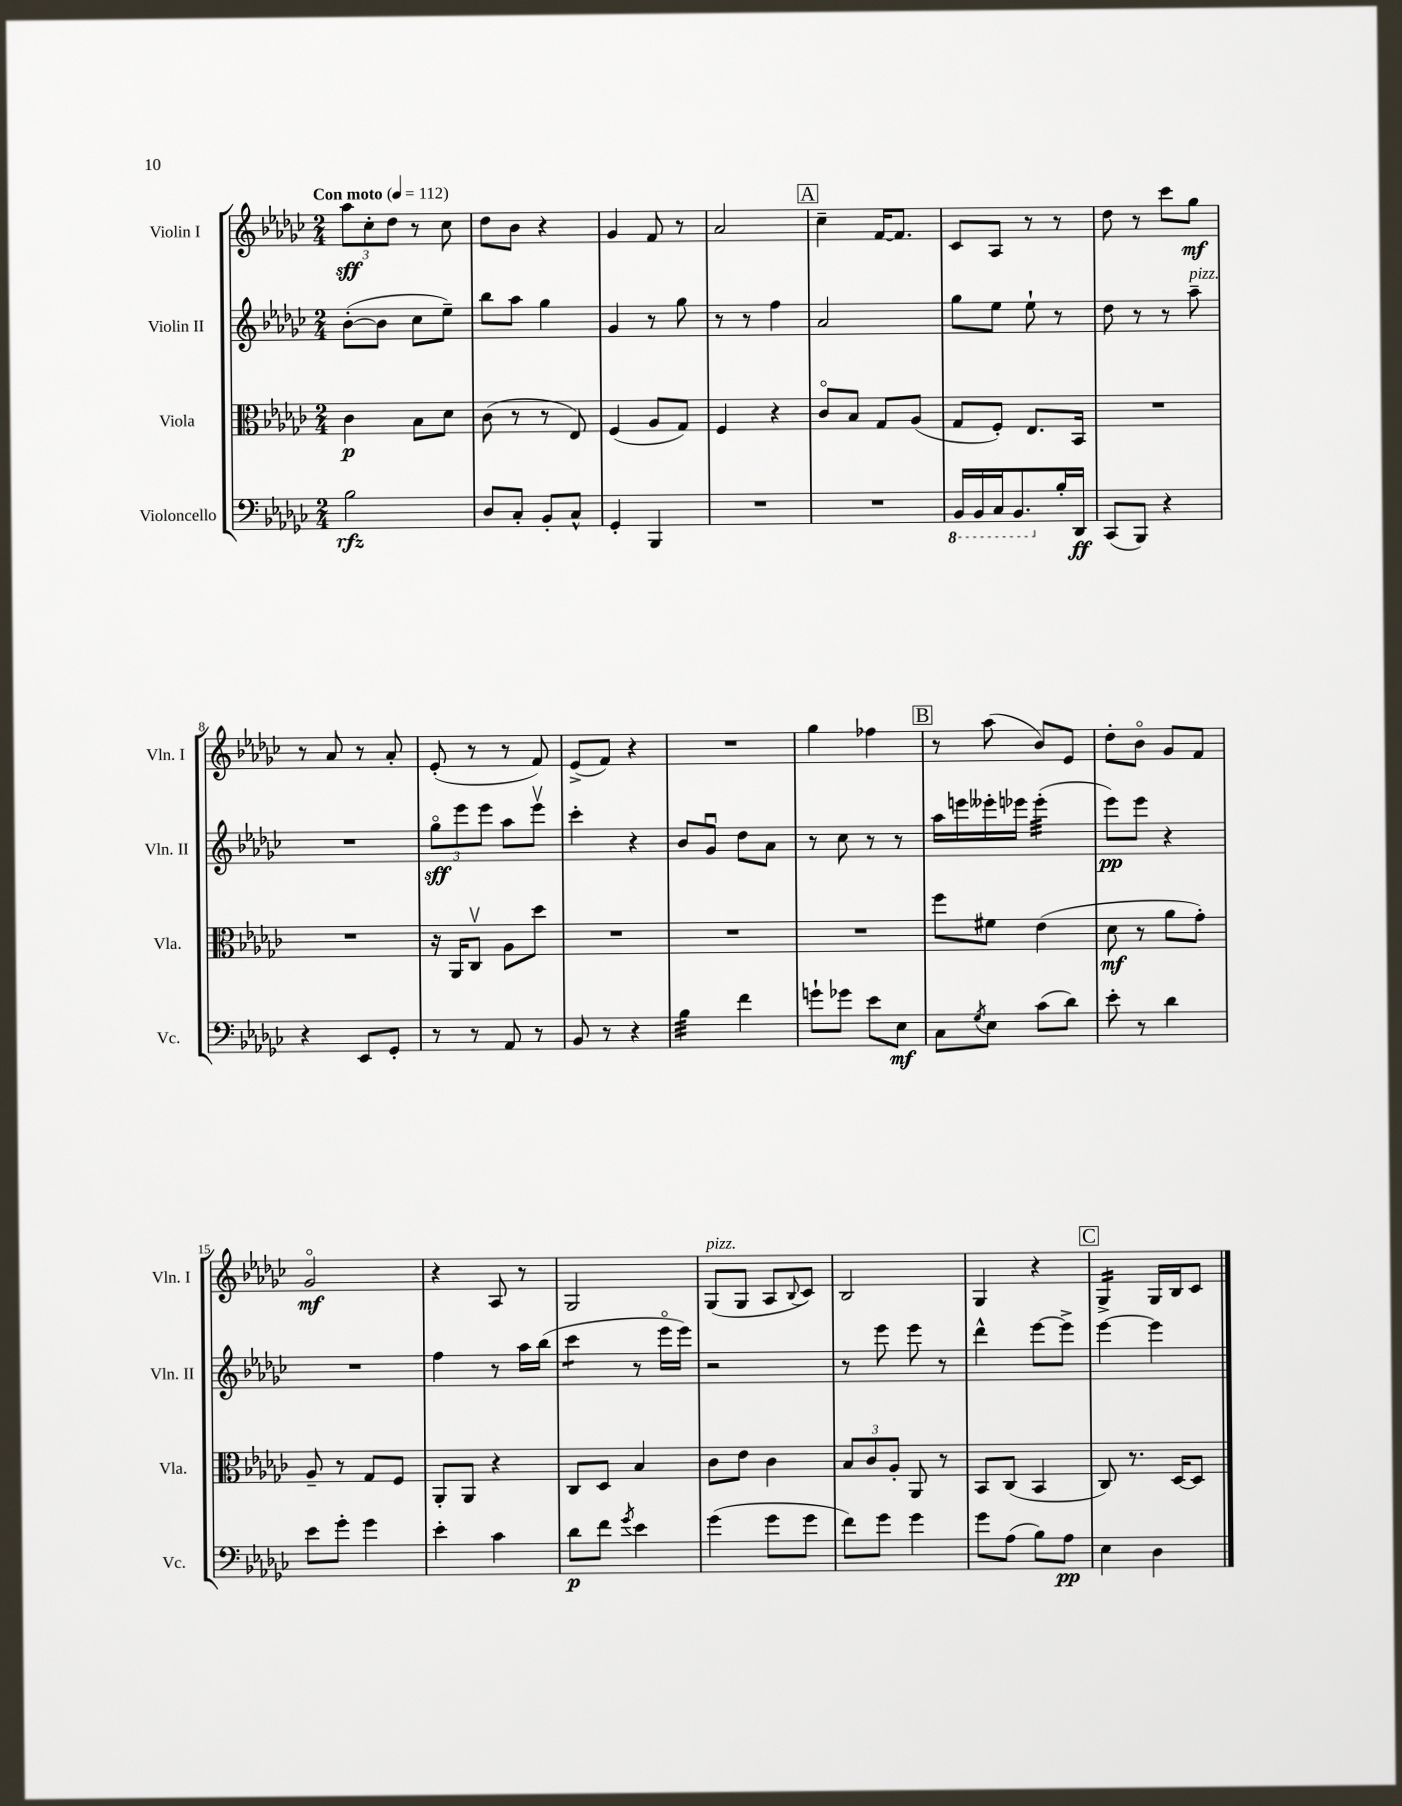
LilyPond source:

<<
\new StaffGroup <<
\new Staff = "s0" \with { instrumentName = "Violin I" shortInstrumentName = "Vln. I" } {
    \clef treble \key ges \major \numericTimeSignature \time 2/4 \tempo "Con moto" 4 = 112
    \tuplet 3/2 { aes''8\sff ces''8-. des''8 } r8 ces''8 |
    des''8 bes'8 r4 |
    ges'4 f'8 r8 |
    aes'2 |
    \mark \markup { \box "A" } ces''4-- f'16~ f'8. |
    ces'8 aes8 r8 r8 |
    des''8 r8 ces'''8 ges''8\mf |
    r8 aes'8 r8 aes'8-. |
    ees'8-.( r8 r8 f'8) |
    ees'8->( f'8) r4 |
    R2 |
    ges''4 fes''4 |
    \mark \markup { \box "B" } r8 aes''8( bes'8) ees'8 |
    des''8-. bes'8\flageolet ges'8 f'8 |
    ges'2\flageolet\mf |
    r4 aes8 r8 |
    ges2 |
    ges8^\markup { \italic "pizz." }( ges8 aes8 \appoggiatura { bes8 } ces'8) |
    bes2 |
    ges4 r4 |
    \mark \markup { \box "C" } ges4:16-> ges16 bes16 ces'8 \bar "|." |
}
\new Staff = "s1" \with { instrumentName = "Violin II" shortInstrumentName = "Vln. II" } {
    \clef treble \key ges \major \numericTimeSignature \time 2/4
    bes'8~-.( bes'8 ces''8 ees''8--) |
    bes''8 aes''8 ges''4 |
    ges'4 r8 ges''8 |
    r8 r8 f''4 |
    \mark \markup { \box "A" } aes'2 |
    ges''8 ees''8 ees''8-! r8 |
    des''8 r8 r8 aes''8--^\markup { \italic "pizz." } |
    R2 |
    \tuplet 3/2 { ges''8\flageolet\sff ees'''8 ees'''8 } aes''8 ees'''8\upbow |
    ces'''4-. r4 |
    bes'8 ges'8\downbow des''8 aes'8 |
    r8 ces''8 r8 r8 |
    \mark \markup { \box "B" } aes''16 e'''16 eeses'''16-. ees'''16 ees'''4:32-.( |
    ees'''8\pp) ees'''8 r4 |
    R2 |
    f''4 r8 aes''16 bes''16( |
    ces'''4:8 r8 ees'''16\flageolet ees'''16) |
    r2 |
    r8 ees'''8 ees'''8 r8 |
    des'''4-^ ees'''8~ ees'''8-> |
    \mark \markup { \box "C" } ees'''4~ ees'''4 \bar "|." |
}
\new Staff = "s2" \with { instrumentName = "Viola" shortInstrumentName = "Vla." } {
    \clef alto \key ges \major \numericTimeSignature \time 2/4
    ces'4\p bes8 des'8 |
    ces'8( r8 r8 ees8) |
    f4( aes8 ges8) |
    f4 r4 |
    \mark \markup { \box "A" } ces'8\flageolet bes8 ges8 aes8( |
    ges8 f8-.) ees8. bes,16 |
    R2 |
    R2 |
    r16 aes,16 ces8\upbow aes8 des''8 |
    R2 |
    R2 |
    R2 |
    \mark \markup { \box "B" } f''8 fis'8 ees'4( |
    des'8\mf r8 aes'8 ges'8-.) |
    aes8-- r8 ges8 f8 |
    aes,8-. aes,8 r4 |
    ces8 des8 bes4 |
    ces'8 ees'8 ces'4 |
    \tuplet 3/2 { bes8 ces'8 aes8-. } aes,8 r8 |
    bes,8 ces8( bes,4 |
    \mark \markup { \box "C" } ces8) r8. des16~ des8 \bar "|." |
}
\new Staff = "s3" \with { instrumentName = "Violoncello" shortInstrumentName = "Vc." } {
    \clef bass \key ges \major \numericTimeSignature \time 2/4
    bes2\rfz |
    des8 ces8-. bes,8-. ces8-^ |
    ges,4-. bes,,4 |
    R2 |
    \mark \markup { \box "A" } R2 |
    \ottava #-1 bes,,16 bes,,16 ces,16 bes,,8. \ottava #0 bes16-. des,16\ff |
    ces,8( bes,,8) r4 |
    r4 ees,8 ges,8-. |
    r8 r8 aes,8 r8 |
    bes,8 r8 r4 |
    bes4:32 f'4 |
    g'8-! ges'8 ees'8 ees8\mf |
    \mark \markup { \box "B" } ces8 \acciaccatura { ges8 } ees8 ces'8( des'8) |
    ees'8-. r8 des'4 |
    ees'8 ges'8-. ges'4 |
    ees'4-. ces'4 |
    des'8\p f'8 \acciaccatura { ges'8 } ees'4 |
    ges'4( ges'8 ges'8 |
    f'8) ges'8 ges'4 |
    ges'8 aes8( bes8) aes8\pp |
    \mark \markup { \box "C" } ees4 des4 \bar "|." |
}
>>
>>
